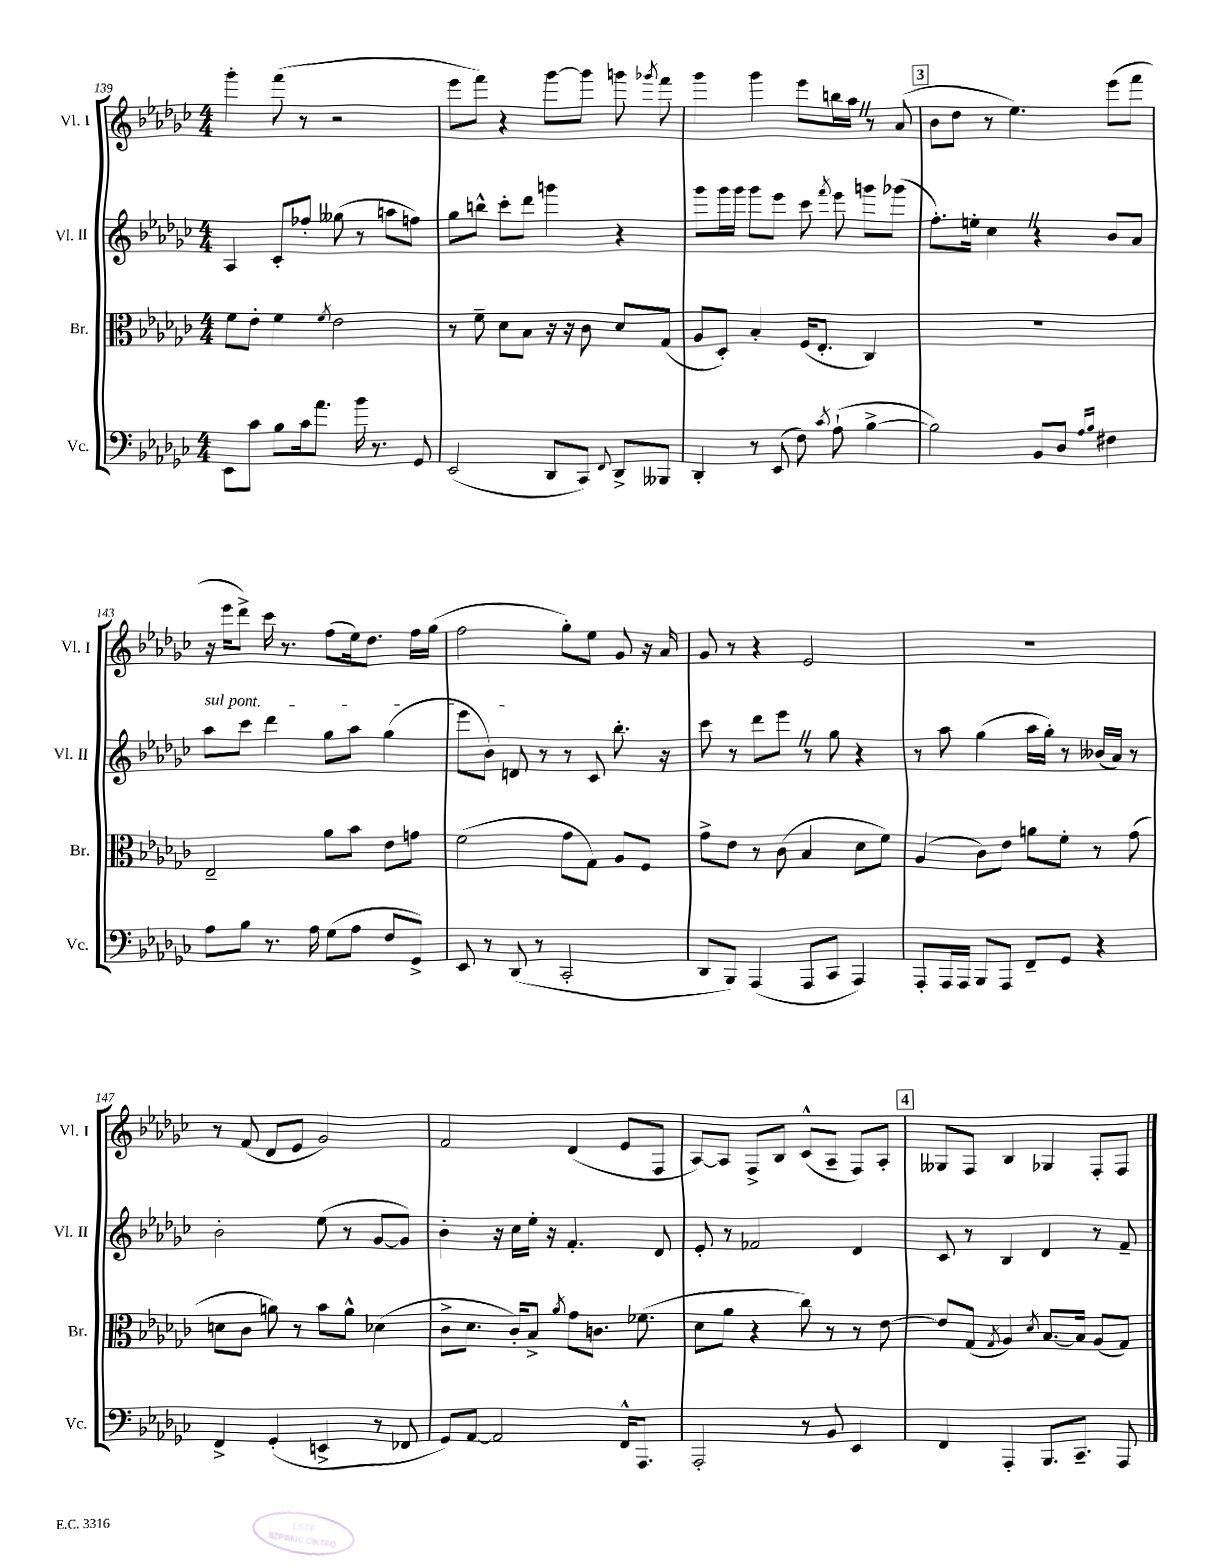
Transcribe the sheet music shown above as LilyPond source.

<<
\new StaffGroup <<
\new Staff = "s0" \with { instrumentName = "Vl. I" shortInstrumentName = "Vl. I" } {
    \clef treble \key ges \major \numericTimeSignature \time 4/4
    \autoBeamOff ges'''4-. f'''8( r8 r2 |
    ees'''8[ f'''8]) r4 ges'''8[~ ges'''8] g'''8 \acciaccatura { ges'''8 } f'''8 |
    ges'''4 ges'''4 ees'''8[ b''16 aes''16] \once \override BreathingSign.text = \markup { \musicglyph "scripts.caesura.straight" } \breathe r8 aes'8( |
    \mark \markup { \box "3" } bes'8[ des''8] r8 ees''4.) ees'''8[( f'''8] |
    r16 ees'''16[ des'''8]->) ces'''16 r8. f''8[( ees''16) des''8.] f''16[ ges''16]( |
    f''2 ges''8[-.) ees''8] ges'8 r16 aes'16 |
    ges'8 r8 r4 ees'2 |
    R1 |
    r8 f'8( des'8[ ees'8] ges'2) |
    f'2 des'4( ees'8[ f8] |
    aes8[~) aes8] f8[-> bes8] ces'8[-^( aes8]-- f8[) aes8]-. |
    \mark \markup { \box "4" } geses8[ f8] bes4 ges4 f8[-. f8] \bar "|." |
}
\new Staff = "s1" \with { instrumentName = "Vl. II" shortInstrumentName = "Vl. II" } {
    \clef treble \key ges \major \numericTimeSignature \time 4/4
    \autoBeamOff aes4 ces'8[-. fes''8]-. geses''8( r8 a''8[ f''8]) |
    ges''8[ b''8]-^ ces'''8[-. des'''8] g'''4 r4 |
    ges'''8[ ges'''16 ges'''16] ges'''8[ ees'''8] ces'''8 \acciaccatura { f'''8 } ees'''8 g'''8[ ges'''8]( |
    \mark \markup { \box "3" } f''8.[-.) e''16]-. ces''4 \once \override BreathingSign.text = \markup { \musicglyph "scripts.caesura.straight" } \breathe r4 bes'8[ aes'8] |
    \once \override TextSpanner.bound-details.left.text = \markup { \italic "sul pont." } aes''8[\startTextSpan ces'''8] des'''4 ges''8[ aes''8] ges''4( |
    ees'''8[ bes'8]) d'8\stopTextSpan r8 r8 ces'8 bes''8.-. r16 |
    ces'''8 r8 des'''8[ ees'''8] \once \override BreathingSign.text = \markup { \musicglyph "scripts.caesura.straight" } \breathe r8 ges''8 r4 |
    r8 aes''8 ges''4( aes''16[ ges''16]-.) r8 beses'16[( aes'16]) r8 |
    bes'2-. ees''8( r8 ges'8[~ ges'8]) |
    bes'4-. r16 ces''16[ ees''16]-. r16 f'4.-. des'8 |
    ees'8-. r8 fes'2 des'4 |
    \mark \markup { \box "4" } ces'8 r8 bes4 des'4 r8 f'8-- \bar "|." |
}
\new Staff = "s2" \with { instrumentName = "Br." shortInstrumentName = "Br." } {
    \clef alto \key ges \major \numericTimeSignature \time 4/4
    \autoBeamOff f'8[ ees'8]-. f'4 \acciaccatura { f'8 } ees'2 |
    r8 f'8-- des'8[ bes8] r16 r16 ces'8 des'8[ ges8]( |
    aes8[ des8]-.) bes4-. f16[( ees8.]-. ces4) |
    \mark \markup { \box "3" } R1 |
    ees2-- aes'8[ bes'8] ees'8[ g'8] |
    f'2( ges'8[ ges8]) aes8[ f8] |
    ges'8[-> ees'8] r8 ces'8( bes4 des'8[ f'8]) |
    aes4( ces'8[) ees'8] a'8[ f'8]-. r8 ges'8( |
    d'8[ ces'8] a'8) r8 bes'8[ a'8]-^ des'4( |
    ces'8[-> des'8.] ces'16[-.) bes8]-> \acciaccatura { aes'8 } ges'8[ c'8.] fes'8.( |
    des'8[ aes'8] r4 ces''8) r8 r8 ees'8~ |
    \mark \markup { \box "4" } ees'8[ ges8]( \acciaccatura { ges8 } aes4) \acciaccatura { des'8 } bes8.[~ bes16] aes8[( ges8]) \bar "|." |
}
\new Staff = "s3" \with { instrumentName = "Vc." shortInstrumentName = "Vc." } {
    \clef bass \key ges \major \numericTimeSignature \time 4/4
    \autoBeamOff ees,8[ ces'8] bes8[ ces'16 aes'8.] bes'16 r8. ges,8 |
    ees,2( des,8[ ces,8]) \appoggiatura { f,8 } des,8[-> beses,,8] |
    des,4-. r8 ees,8( f8) \acciaccatura { ces'8 } aes8-!( bes4~-> |
    \mark \markup { \box "3" } bes2) bes,8[ des8] \grace { aes16[ bes16] } fis4 |
    aes8[ bes8] r8. aes16 ges8[( aes8] f8[ ges,8]->) |
    ees,8 r8 des,8( r8 ces,2-. |
    des,8[ bes,,8]) aes,,4( aes,,8[ ces,8] aes,,4) |
    aes,,8[-. aes,,16 aes,,16] bes,,8[ aes,,8] f,8[-- ges,8] r4 |
    f,4-> ges,4-.( e,4-> r8 fes,8 |
    ges,8[) aes,8]~ aes,2 f,16[-^ aes,,8.] |
    aes,,2-. r8 bes,8 ees,4 |
    \mark \markup { \box "4" } f,4 aes,,4-. bes,,8.[ ces,8.]-- aes,,8 \bar "|." |
}
>>
>>
\layout { \context { \Score currentBarNumber = #139 } }
